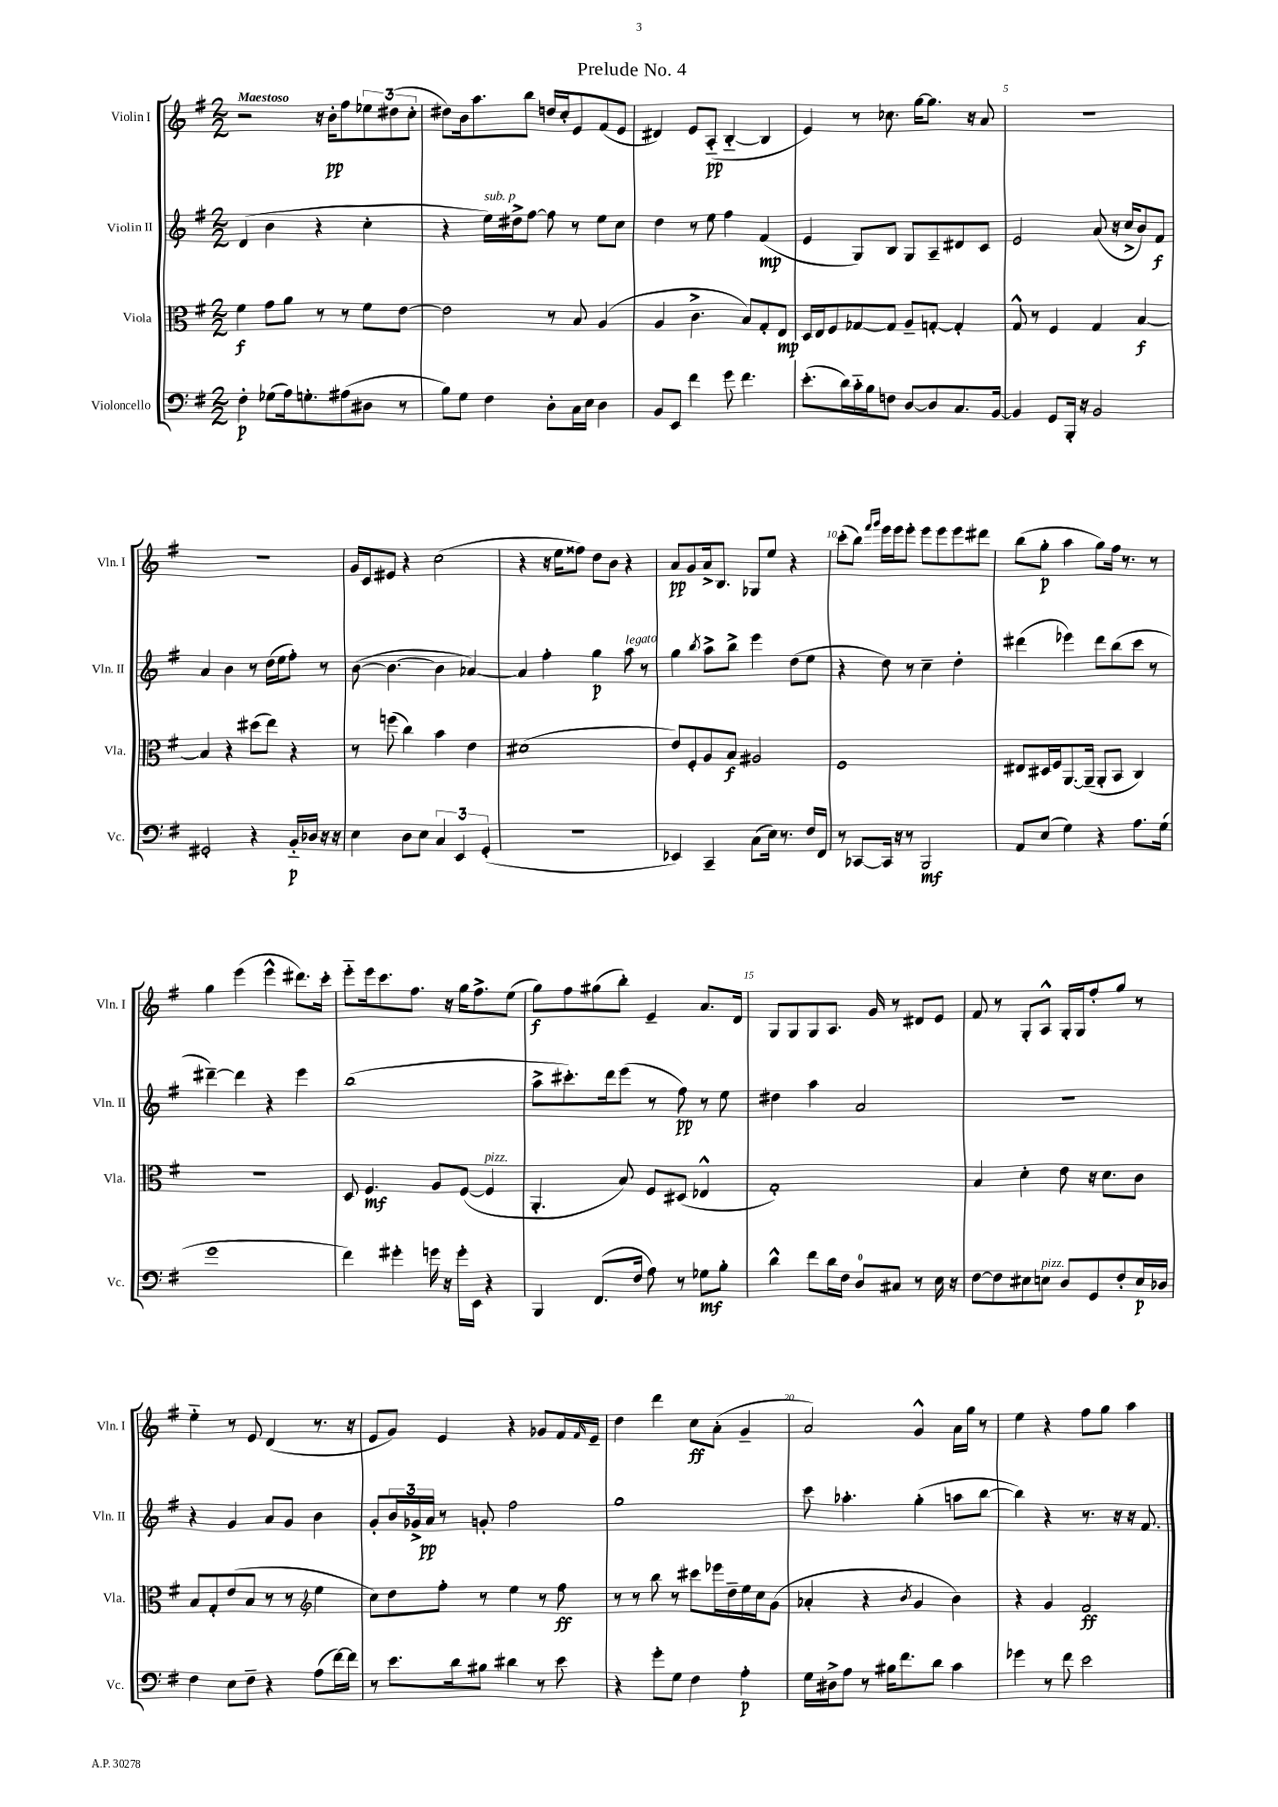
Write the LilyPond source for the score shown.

\header { title = "Prelude No. 4" }
<<
\new StaffGroup <<
\new Staff = "s0" \with { instrumentName = "Violin I" shortInstrumentName = "Vln. I" } {
    \clef treble \key g \major \numericTimeSignature \time 2/2 \tempo "Maestoso"
    r2 r16 b'16-.\pp fis''8 \tuplet 3/2 { ees''8 dis''8( c''8-. } |
    dis''8) b'16 a''8. b''8 d''16 c''16-. e'8 fis'8( e'8 |
    dis'4) e'8 a8-_\pp( b4~-_ b4 |
    e'4) r8 ces''8. g''16~ g''8. r16 a'8 |
    r1 |
    r1 |
    g'16 c'16 eis'8 r4 c''2( |
    r4 r16 e''16 fisis''8) d''8 b'8 r4 |
    a'8\pp g'8 a'16-> b8. ges8 e''8 r4 |
    c'''8-.( b''8) \grace { fis'''16 g'''16 } e'''16 e'''16 e'''8-. e'''8 e'''8 e'''8 dis'''8 |
    b''8( g''8-.\p a''4 g''8) fis''16 r8. r8 |
    g''4 e'''4( e'''4-^ dis'''8.) c'''16-. |
    e'''8-_ e'''16 c'''8. fis''8. r16 g''16 fis''8.-> e''8( |
    g''8\f) fis''8 gis''8( b''8-.) e'4-- a'8. d'16 |
    g8 g8 g8 a8. g'16 r8 dis'8 e'8 |
    fis'8 r8 g8-. a8-^ g16-. g16 fis''8-. g''8 r8 |
    e''4-_ r8 e'8 d'4( r8. r16 |
    e'8 g'8) e'4 r4 ges'8 fis'16 \grace { fis'16 } e'16-- |
    d''4 d'''4 c''8\ff a'8-.( g'4-- |
    a'2) g'4-^ a'16 g''16 r8 |
    e''4 r4 fis''8 g''8 a''4 \bar "|." |
}
\new Staff = "s1" \with { instrumentName = "Violin II" shortInstrumentName = "Vln. II" } {
    \clef treble \key g \major \numericTimeSignature \time 2/2
    d'4( b'4 r4 c''4-. |
    r4 e''16^\markup { \italic "sub. p" }) dis''16-> fis''8~ fis''8 r8 e''8 c''8 |
    d''4 r8 e''8 fis''4 fis'4\mp( |
    e'4 g8) b8 g8 a8-- dis'8 c'8 |
    e'2 a'8( r16 c''16-> b'8) fis'8\f |
    a'4 b'4 r8 d''16( e''16 fis''8-.) r8 |
    b'8~( b'4.~ b'4 aes'4~) |
    aes'4 fis''4-. g''4\p a''8^\markup { \italic "legato" } r8 |
    g''4 \acciaccatura { b''8 } a''8-> b''8-> e'''4 d''8( e''8 |
    r4 d''8) r8 c''4-- d''4-. |
    dis'''4( ees'''4) dis'''8 b''8( c'''8 r8 |
    dis'''4~--) dis'''4 r4 e'''4 |
    b''1( |
    a''8-> cis'''8.-.) d'''16 e'''8( r8 fis''8\pp) r8 e''8 |
    dis''4 a''4 a'2 |
    r1 |
    r4 g'4 a'8 g'8 b'4 |
    g'8-. \tuplet 3/2 { b'16 ges'16-> a'16\pp } r8 g'8-. fis''2 |
    g''1 |
    c'''8 aes''4.-. g''4-.( a''8 b''8~ |
    b''4) r4 r8. r16 r16 fis'8. \bar "|." |
}
\new Staff = "s2" \with { instrumentName = "Viola" shortInstrumentName = "Vla." } {
    \clef alto \key g \major \numericTimeSignature \time 2/2
    fis'4\f g'8 a'8 r8 r8 fis'8 e'8~ |
    e'2 r8 b8 a4( |
    a4 c'4.-> b8) g8-. e8\mp |
    d16 e16 fis8 ges8~ ges8 a8-- g8~-. g4-. |
    g8-^ r8 fis4 g4 b4~\f |
    b4 r4 dis''8( e''8) r4 |
    r8 f''8( c''4) b'4 e'4 |
    dis'1( |
    e'8) fis8-. a8 b8\f ais2 |
    fis1 |
    eis8 dis16 fis16 a,8.~ a,16--( a,8-. b,8 c4) |
    R1 |
    d8 fis4.\mf a8 fis8~( fis4^\markup { \italic "pizz." } |
    a,4.-. b8) fis8 dis8( ees4-^ |
    g1-.) |
    b4 d'4-. e'8 r16 d'8. c'8 |
    b8 g8-. e'8( b8 r8 r8 \clef treble e''4 |
    c''8) d''8 fis''8-. r8 e''4 r8 fis''8\ff |
    r8 r8 b''8 r8 cis'''8 ees'''16 d''16-- e''16 c''16 g'8( |
    aes'4-. r4 \acciaccatura { b'8 } g'4 b'4) |
    r4 g'4 fis'2\ff \bar "|." |
}
\new Staff = "s3" \with { instrumentName = "Violoncello" shortInstrumentName = "Vc." } {
    \clef bass \key g \major \numericTimeSignature \time 2/2
    fis4-.\p ges8( a16) g8.-. ais8( dis8 r8 |
    b8) g8 fis4 d8-. c16 e16 d4 |
    b,8 e,8 fis'4 g'8 fis'4. |
    e'8.-.( d'16) c'16-_ b16 f8 d8~ d8 c8. b,16~ |
    b,4 g,8 b,,16-. r16 b,2 |
    gis,2-. r4 b,16-_\p des16 r16 r16 |
    e4 d8 e8 \tuplet 3/2 { c4 e,4 g,4-.( } |
    r1 |
    ees,4) c,4-- c8( e16) r8. fis16 fis,16 |
    r8 ces,8~ ces,16 r16 r8 b,,2\mf |
    a,8 e8( g4) r4 a8. g16( |
    g'1 |
    fis'4) gis'4-. g'16 r16 g'16-. e,16 r4 |
    b,,4 fis,8.( fis16 a8) r8 ges8\mf b8-. |
    d'4-^ fis'8 d'16 fis16 d8-0 cis8 r8 e16 r16 |
    fis8~ fis8 eis8 e8^\markup { \italic "pizz." } d8 g,8 fis8-. e16\p des16 |
    fis4 e8 fis8-- r4 a8( fis'16~) fis'16 |
    r8 e'8. d'16 bis8 dis'4 r8 e'8 |
    r4 g'8-. g8 fis4 a4-.\p |
    g16 dis16-> a8 r8 bis16 fis'8. d'8 c'4 |
    ges'4 r8 fis'8 e'2 \bar "|." |
}
>>
>>
\layout { \context { \Score \override BarNumber.break-visibility = ##(#f #t #t) barNumberVisibility = #(every-nth-bar-number-visible 5) } }
